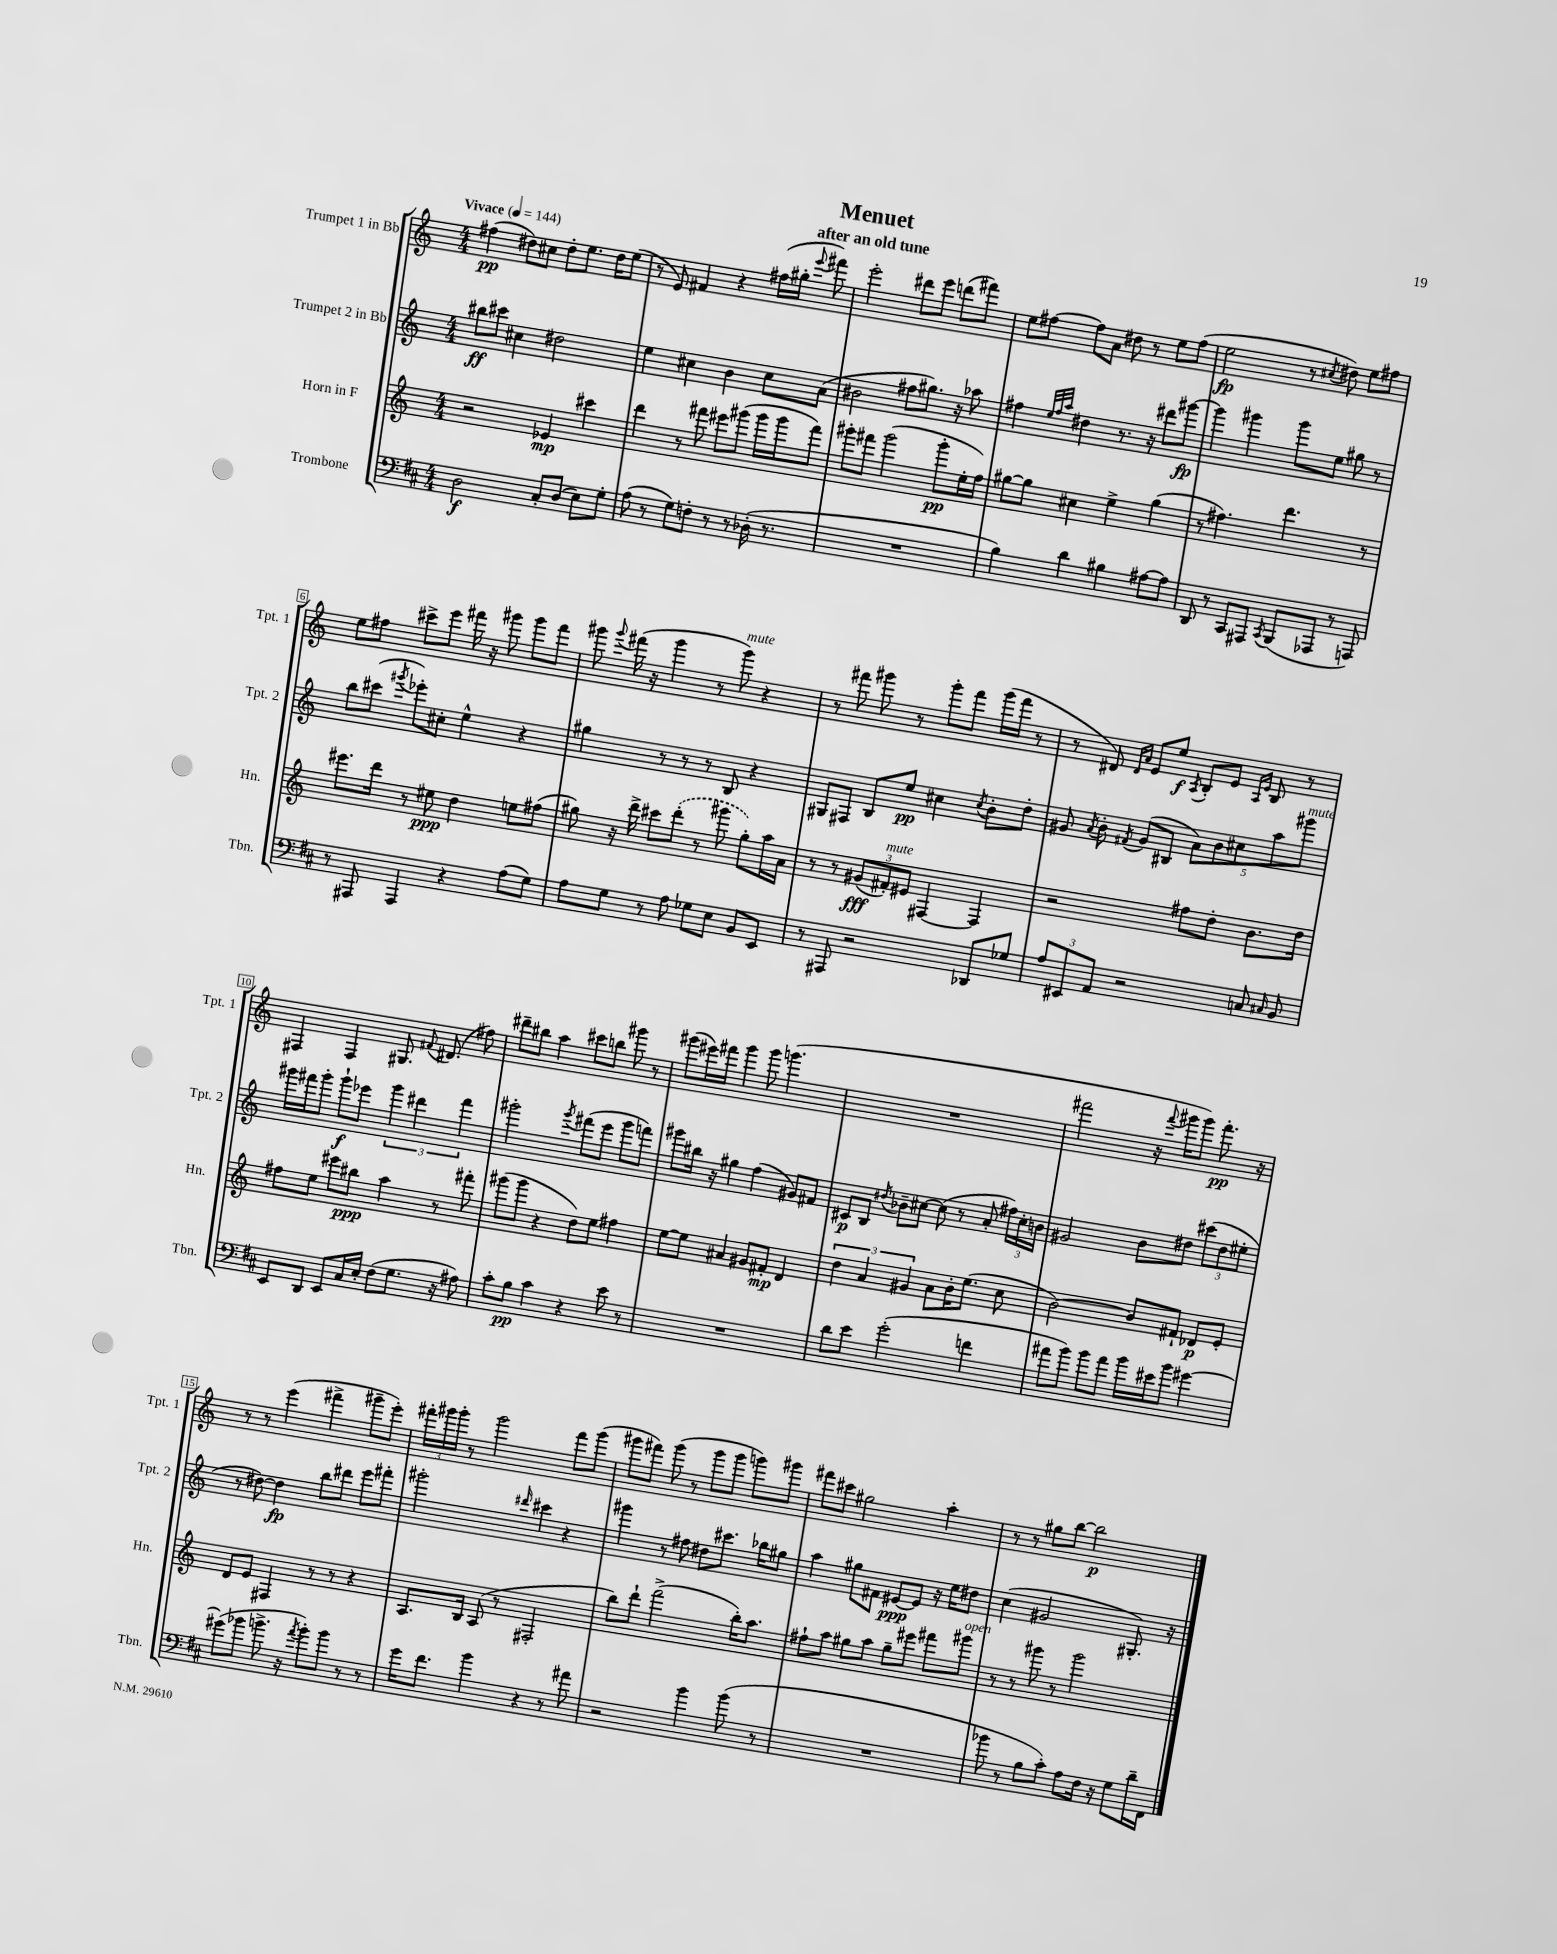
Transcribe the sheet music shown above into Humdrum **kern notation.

**kern	**kern	**kern	**kern
*staff4	*staff3	*staff2	*staff1
*clefF4	*clefG2	*clefG2	*clefG2
*k[f#c#]	*k[]	*k[]	*k[]
*M4/4	*M4/4	*M4/4	*M4/4
*MM144	*MM144	*MM144	*MM144
2D\	2r	8bb#\L	(4ff#\
.	.	8ccc#\J	.
.	.	4cc#\	8dd#\L)
.	.	.	8cc#\J
8C#'/L	4e-/	2dd#\	8dd#'\L
(8D/J	.	.	8.ee\J
8E\L)	4ccc#\	.	.
.	.	.	16dd#\LK
8G'\J	.	.	(8ee\J
=	=	=	=
(8A\	4ddd\	4ee\	8r
8r	.	.	8e/)
8G\L)	8r	4cc#\	4f#/
8F'\J	8fff#\	.	.
8r	8eee#\L	4b\	4r
8r	(8ggg#\J	.	.
(16D-'\	16ggg#\LL	8cc#\L	(16ff#\LL
8.r	16ggg#\J	.	16gg#'\JJ
.	.	.	8qqeee/
.	8fff#\J)	(8a\J	8fff#\)
=	=	=	=
1r	8ggg#'\L	2b#\	2eee'\
.	8fff#\J	.	.
.	(2ggg#\	.	.
.	.	8ff#\L	8ddd#\L
.	.	8.gg#\J)	8eee\J
.	8ggg#'\L	.	(8ddd\L
.	.	16r	.
.	16ee'\L	8aa-\	8fff#\J)
.	16ff\JJ)	.	.
=	=	=	=
4B\)	[8gg#\L	4ff#\	8ee\L
.	8gg#\]J	.	[8ff#\J
.	.	32qqee/LLL	.
.	.	32qqff#/	.
.	.	32qqaa/JJJ	.
4d\	4cc#\	4dd#\	8ff#\]L
.	.	.	8a\J
4B#\	4ee^\	8.r	8dd#\
.	.	.	8r
.	.	16r	.
[8A#\L	(4gg#\	8ddd#\L	8ee\L
8A#\]J	.	[8ggg#\J	(8ff#\J
=	=	=	=
8DD/	8r	4ggg#\]	2ee\
8r	4.ff#\)	.	.
8CC#/L	.	4ggg#\	.
8AAA#/J	.	.	.
8qCC#/	.	.	.
(8BBB/L	4.ddd\	8ggg#\L	8r
.	.	.	8qcc#/
8AAA-/J	.	8ee\J	8dd#\)
8r	.	8gg#\	8ee\L
8AAA/)	8r	8r	8ff#\J
=	=	=	=
8r	8.eee#\L	8bb\L	8ee\L
8AAA#/	.	(8ccc#\J	8ff#\J
.	16ddd\Jk	.	.
.	.	8qggg#/	.
4AAA#/	8r	8eee-'\L)	8ccc#^\L
.	8ee#\	8cc#'\J	8eee\J
4r	4dd\	4ee^^\	16fff#\
.	.	.	16r
.	.	.	8ggg#\
(8A\L	8ee\L	4r	8ggg#\L
8G\J)	(8ff#\J	.	8fff#\J
=	=	=	=
8A\L	8gg#\)	4gg#\	8ggg#\
.	.	.	8qqggg#/
8G\J	16r	.	(16fff#\
.	16ddd^\	.	16r
8r	8ccc#\L	8r	4ggg#\
8A\	(8ddd'\J	8r	.
8G-\L	8r	8r	8r
8E\J	8ggg#\	8B/	8ggg#\)
8BB/L	8gg#'\L)	4r	4r
8EE/J	16aa\L	.	.
.	16a\JJ	.	.
=	=	=	=
8r	8r	8G#/L	8r
8AAA#/	8r	8F#/J	8fff#\
2r	(12g#/L	8B/L	8ggg#\
.	12f#'/)	.	.
.	.	8ee/J	8r
.	12e#/J	.	.
.	[4F#/	4cc#\	8ggg#'\L
.	.	.	8fff#\J
.	.	8qcc#/	.
8DD-/L	4F#/]	8b'\L	(16ggg#\LL
.	.	.	16fff#\JJ
8G-/J	.	8dd'\J	8r
=	=	=	=
12A/L	2r	8g#/	8r
12EE#/	.	.	.
.	.	8qa/	.
.	.	8b'\	8d#/)
12AA/J	.	.	.
.	.	.	16qqd#/LL
.	.	8qf#/	16qqa/JJ
2r	.	(8g#/L	8e/L
.	.	8B#/J	8ee/J
.	.	.	8qA/
.	8ff#\L	10a\L)	8B'/L
.	.	10b\	.
.	8dd'\J	.	8e/J
.	.	10cc#\	.
.	.	.	16qqA/LL
.	.	.	16qqe/JJ
8C/	8.b\L	.	8B/
.	.	10aa\	.
16qqC#/	.	.	.
8BB/	.	.	8r
.	.	10ggg#\J	.
.	16dd\Jk	.	.
=	=	=	=
8EE/L	8ff#\L	16ggg#\LL	4F#/
.	.	16fff#\J	.
8DD/J	8ee\J	8ggg#'\J	.
8EE/L	8eee#\L	8ggg#`\L	4F#/
16C#/L	8bb#\J	8eee-\J	.
16E'/JJ	.	.	.
(8F#\L	4aa\	6ggg#\	8.G#/
8.G\J	.	.	.
.	.	6ddd#\	.
.	.	.	8qqf#/
.	.	.	(8.d#/
.	8r	.	.
16r	.	.	.
.	.	6fff#\	.
8A#\)	8fff#'\	.	8ff#\)
=	=	=	=
8c#'\L	(8ggg#\L	2ggg#'\	8ddd#~\L
8B\J	8ggg#\J	.	8bb#\J
4c#\	4r	.	4aa\
.	.	8qggg#/	.
4r	8dd\L)	(8fff#\L	8ccc#\L
.	8ee\J	8eee\J	8bb\J
8e\	4ff#\	8ggg#\L	8ggg#\
8r	.	8fff\J)	8r
=	=	=	=
1r	[8ee\L	8ggg#\L	(8ggg#\L
.	8ee\]J	16bb#\Jk	16eee#\L)
.	.	16r	16fff#\JJ
.	4a#/	4gg#\	4ggg#\
.	8g#/L	(4ff\	8ggg#\
.	8f#'/J	.	(4.ggg\
.	4d/	8g#/L)	.
.	.	8f#/J	.
=	=	=	=
8d\L	6dd\	8c#/L	1r
8e\J	.	8B/J	.
.	6a/	.	.
.	.	8qdd#/	.
(2g'\	.	8b-~\L	.
.	6g#/	.	.
.	.	[8cc#\J	.
.	8a\L	(8cc#\]	.
.	16b'\K	8r	.
.	(8.ee\J	.	.
4f\	.	8a'/	.
.	8cc\	24ff#\LL)	.
.	.	24cc#'\	.
.	.	24b\JJ	.
=	=	=	=
8a#\L	[2b\)	2g#/	2fff#\
8b\J)	.	.	.
8b\L	.	.	.
8a#\J	.	.	.
16b\LL	8b/]L	8b\L	16r
.	.	.	8qqfff#/
16e#\J	.	.	16ggg#\LK
8b\J	8f#`/J	8dd#\J	8ggg#\J)
[4g#\	8d-/L	(12ccc#\L	8.fff#'\
.	.	12dd#\	.
.	8e'/J	.	.
.	.	12ee#'\J	.
.	.	.	16r
=	=	=	=
(8g#\]L	8d/L	8r	8r
8b-\J	8e/J	[8dd#\)	8r
8.b^\	4F#/	4dd#\]	(4eee\
16r	.	.	.
8qa/	.	.	.
8b'\L)	8r	8bb\L	4fff#^\
8b\J	8r	8ddd#\J	.
8r	4r	8eee\L	8ggg#~\L
8r	.	8fff#'\J	8eee'\J)
=	=	=	=
16g\LK	8.A/L	2ggg#'\	24fff#'\LL
.	.	.	24ggg#\
8.f#\J	.	.	.
.	.	.	24ggg#'\JJ
.	.	.	8r
.	16B/Jk	.	.
4b\	(8A/	.	2ggg#\
.	8r	.	.
.	.	16qqddd#/	.
4r	2F#'/	4ccc#\	.
8r	.	4r	8fff#\L
8a#\	.	.	(8ggg#\J
=	=	=	=
2r	8bb\L)	4ggg#\	8ggg#\L
.	8ddd`\J	.	8fff#\J)
.	(2fff^\	8r	(8ggg#\
.	.	8ff#\	8r
4b\	.	8dd#\L	8ggg#\L
.	.	8.ccc#\J	8ggg#\J
(8b\	16bb'\LK)	.	8ggg\L)
.	8.aa\J	16bb-\LK	.
8r	.	8gg#\J	8ggg#\J
=	=	=	=
1r	8ff#`\L	4aa\	8fff#\L
.	8aa\J	.	8ccc#\J
.	8gg#\L	8gg#\L	2gg#\
.	8aa\J	8f#\J	.
.	8gg#~\L	[8e#/L	.
.	8eee#\J	8e#/]J	.
.	8fff#\L	16r	4aa'\
.	.	16ee\LK	.
.	8ggg#\J	8dd#\J	.
=	=	=	=
8b-\	8r	(4cc\	8r
8r	8r	.	8r
8B\L	8ggg#\	2g#/	8gg#\L
8c#'\J)	8r	.	[8bb\J
8A\L	2ggg#\	.	2bb\]
16F#\Jk	.	.	.
16r	.	.	.
8G\L	.	8.G#'/)	.
16d~\L	.	.	.
16FF#\JJ	.	16r	.
==	==	==	==
*-	*-	*-	*-
